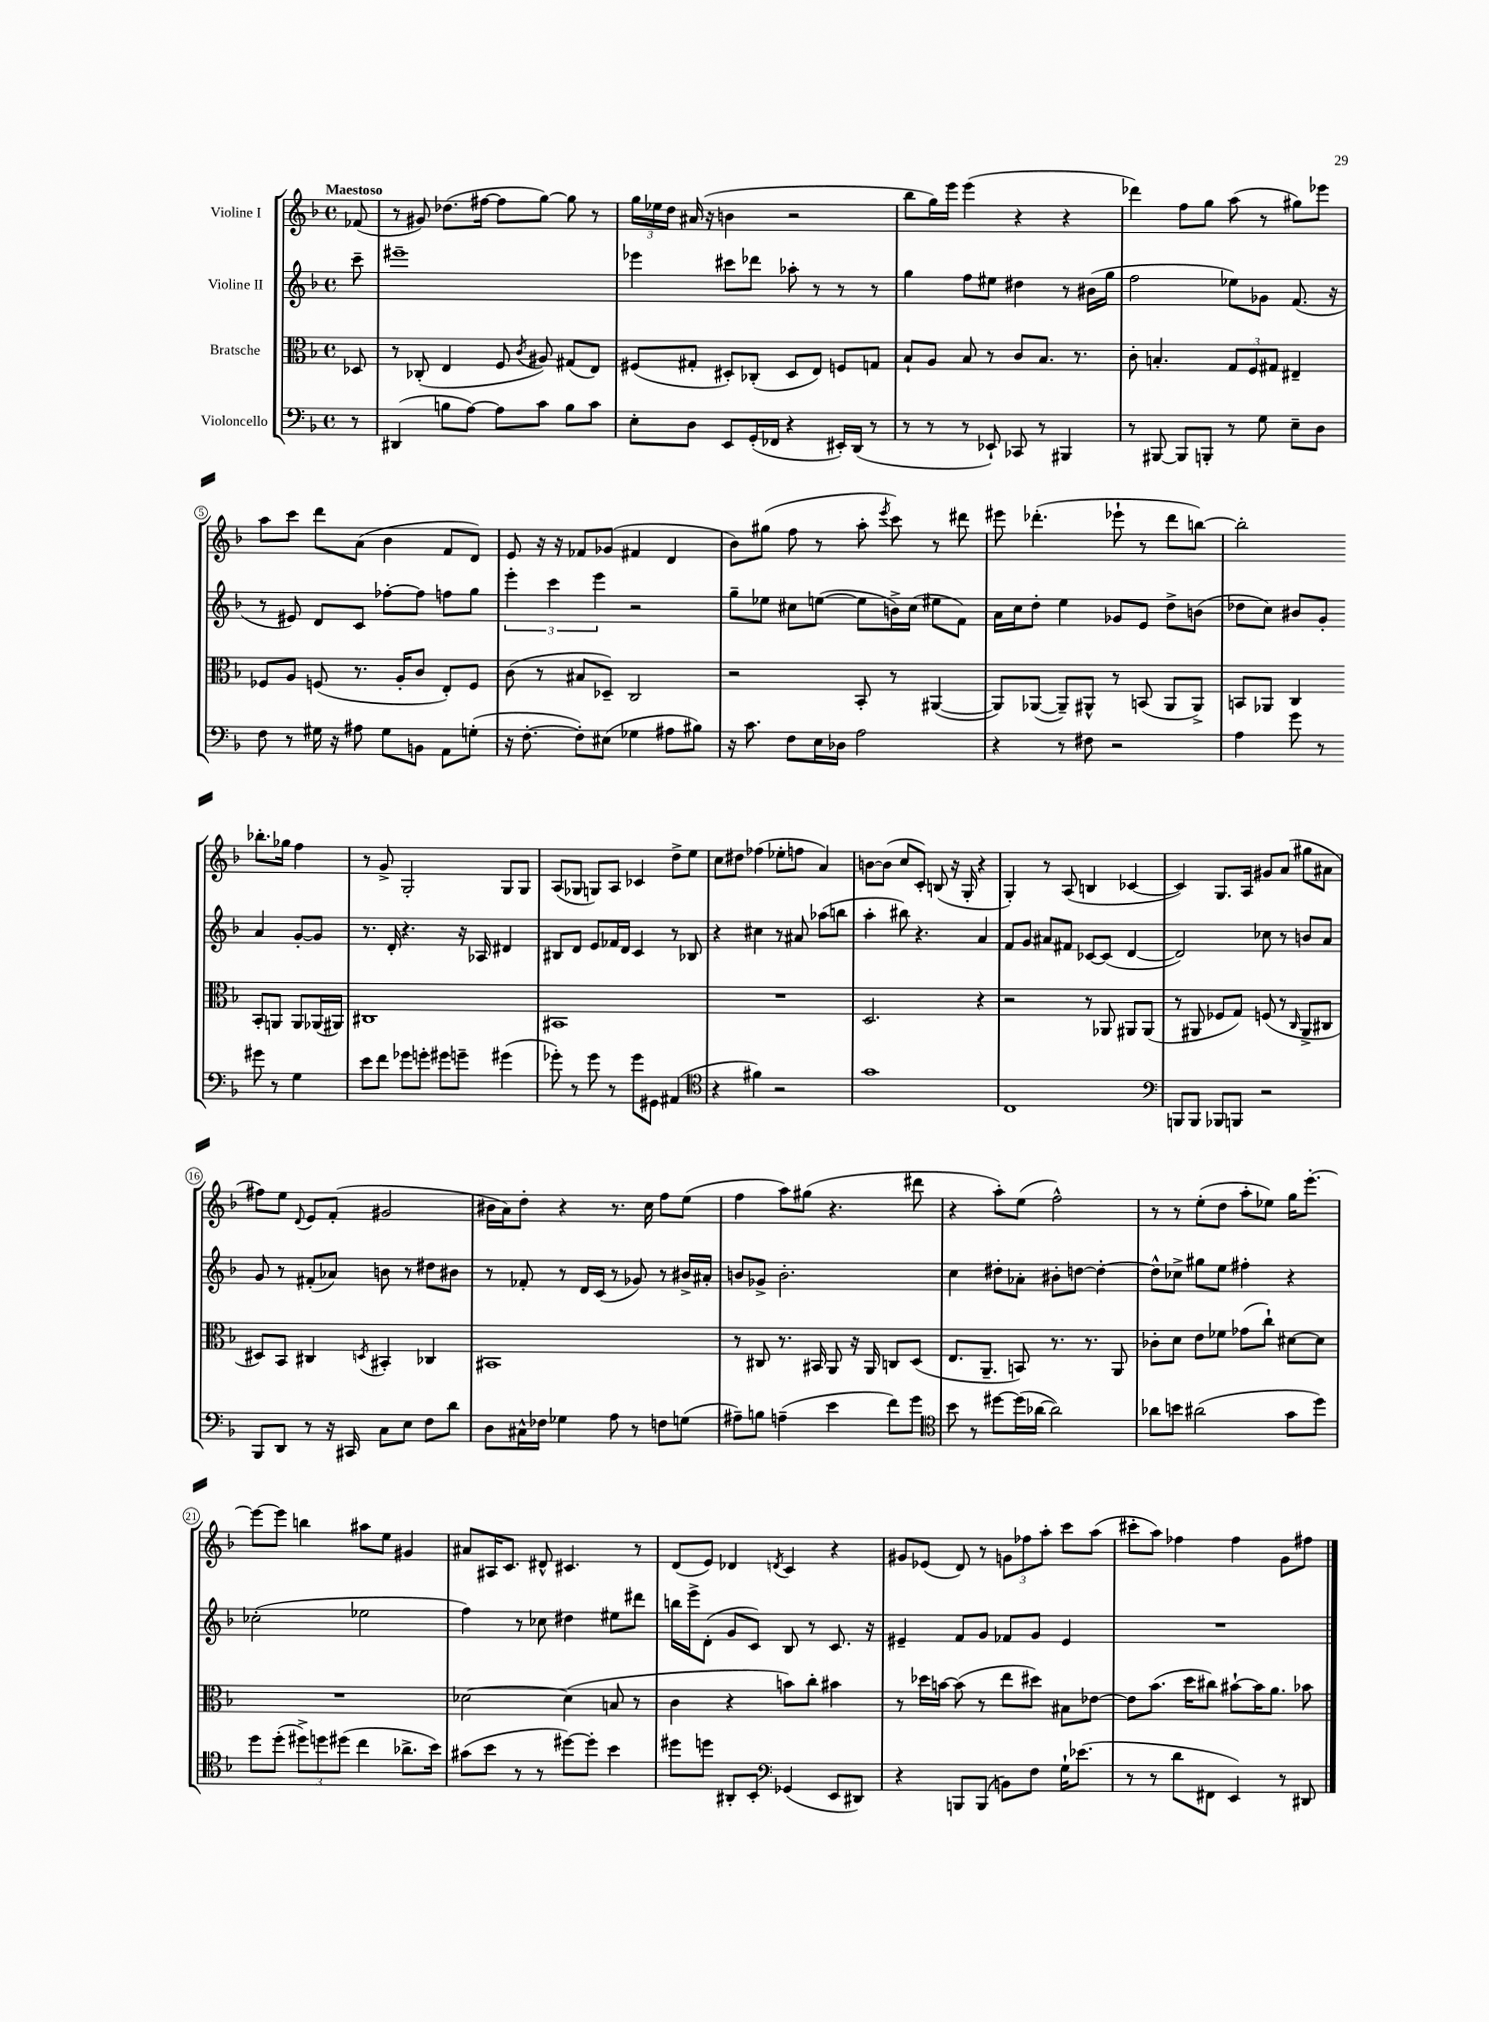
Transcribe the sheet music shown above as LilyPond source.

<<
\new StaffGroup <<
\new Staff = "s0" \with { instrumentName = "Violine I" } {
    \clef treble \key f \major \defaultTimeSignature \time 4/4 \partial 8 \tempo "Maestoso"
    \autoBeamOff fes'8( |
    r8 gis'8) des''8.[( fis''16]~ fis''8[ g''8]~) g''8 r8 |
    \tuplet 3/2 { g''16[ ees''16 d''16] } ais'16( r16 b'4 r2 |
    bes''8[ g''16) e'''16] e'''4( r4 r4 |
    des'''4) f''8[ g''8] a''8( r8 gis''8[) ees'''8] |
    a''8[ c'''8] d'''8[ a'8]( bes'4 f'8[ d'8]) |
    e'8 r16 r16 fes'8[ ges'8]( fis'4 d'4 |
    bes'8[) gis''8]( f''8 r8 a''8-. \acciaccatura { e'''8 } c'''8) r8 dis'''8 |
    eis'''8 des'''4.-.( ees'''8-! r8 des'''8[ b''8]~) |
    b''2-. bes''8.[-. ges''16] f''4 |
    r8 g'8-> g2-. g8[ g8] |
    a8[( ges8] g8[) a8] ces'4 d''8[-> e''8] |
    c''8[ dis''8] fes''4( ees''8[-. f''8] a'4) |
    b'8[~ b'8]( c''8[ c'8]-.) b8( r16 g16-. r4 |
    g4-.) r8 a8( b4 ces'4~ |
    ces'4) g8.[ a16] gis'8[ a'8]( gis''8[ ais'8] |
    fis''8[) e''8] \appoggiatura { d'8 } e'8[ f'8]-.( gis'2 |
    bis'16[ a'16) d''8]-. r4 r8. c''16 f''8[ e''8]( |
    f''4 a''8[) gis''8]( r4. dis'''8 |
    r4 a''8[-.) e''8]( f''2-^) |
    r8 r8 e''8[-.( d''8] a''8[-. ees''8]) g''16[ e'''8.]~-. |
    e'''8[~ e'''8] b''4 ais''8[ e''8] gis'4 |
    ais'8[ ais16 c'8.] dis'8-^ cis'4. r8 |
    d'8[( e'8]) des'4 \acciaccatura { d'8 } c'4 r4 |
    gis'8[ ees'8]( d'8) r8 \tuplet 3/2 { g'8[ fes''8 a''8]-. } c'''8[ a''8]( |
    cis'''8[-. a''8]) fes''4 fes''4 g'8[ fis''8] \bar "|." |
}
\new Staff = "s1" \with { instrumentName = "Violine II" } {
    \clef treble \key f \major \defaultTimeSignature \time 4/4 \partial 8
    \autoBeamOff c'''8-- |
    eis'''1-- |
    ees'''4 cis'''8[ des'''8] aes''8-. r8 r8 r8 |
    g''4 f''8[ eis''8] dis''4 r8 bis'16[( g''16] |
    f''2 ees''8[) ges'8] f'8.( r16 |
    r8 eis'8) d'8[ c'8] fes''8[~-. fes''8] f''8[ g''8] |
    \tuplet 3/2 { e'''4-. c'''4 e'''4 } r2 |
    g''8[-- ees''8] cis''8[ e''8]~( e''8[ b'16->) cis''16]( eis''8[ f'8]) |
    a'16[ c''16 d''8]-. e''4 ges'8[ e'8] d''8[-> b'8]( |
    des''8[ c''8]) bis'8[ g'8]-. a'4 g'8[~-. g'8] |
    r8. d'16-. r4. r16 aes16 dis'4 |
    bis8[ d'8] e'8[ fes'16 d'16] c'4 r8 bes8 |
    r4 cis''4 r8 ais'8 aes''8[( b''8] |
    a''4-. bis''8) r4. a'4 |
    f'8[ g'8] ais'8[ fis'8] ces'8[~ ces'8]( d'4~ |
    d'2) ces''8 r8 b'8[ a'8] |
    g'8 r8 fis'8[-.( aes'8]) b'8 r8 dis''8[ bis'8] |
    r8 fes'8-. r8 d'16[ c'16]( r8 ges'8) r8 bis'16[-> ais'16]-. |
    b'8[ ges'8]-> b'2.-. |
    c''4 dis''8[-. aes'8]-. bis'8[-. d''8]~ d''4~-. |
    d''8[-^ ces''8]-> gis''8[ e''8] fis''4-. r4 |
    ces''2-.( ees''2 |
    f''4) r8 ces''8 dis''4 eis''8[ dis'''8] |
    b''16[ e'''16-> d'8]-.( g'8[ c'8]) bes8 r8 c'8. r16 |
    eis'4-- f'8[ g'8] fes'8[ g'8] eis'4 |
    R1 \bar "|." |
}
\new Staff = "s2" \with { instrumentName = "Bratsche" } {
    \clef alto \key f \major \defaultTimeSignature \time 4/4 \partial 8
    \autoBeamOff des8 |
    r8 ces8-.( e4 f8 \acciaccatura { c'8 } ais8) gis8[( e8]) |
    fis8[( gis8]-. dis8[-.) ces8]-.( dis8[ e8]) f8[ g8] |
    bes8[-! a8] bes8 r8 c'8[ bes8.] r8. |
    c'8-. b4.-. \tuplet 3/2 { g8[ f8 gis8] } eis4-- |
    fes8[ a8] f8( r8. a16[-. c'8] e8[-.) f8] |
    c'8( r8 bis8[ des8]--) c2 |
    r2 bes,8-. r8 ais,4~( |
    ais,8[) aes,8]~( aes,8[--) ais,8]-^ r8 b,8( ais,8[ ais,8]->) |
    b,8[ aes,8] c4 b,8[-. a,8] a,8[ aes,16( ais,16]) |
    cis1 |
    bis,1 |
    R1 |
    d2. r4 |
    r2 r8 aes,8 ais,8[ ais,8]( |
    r8 ais,8 fes8[ g8]) f8( r8 \grace { c16 } ais,8[-> cis8] |
    dis8[) bes,8] cis4 \acciaccatura { d8 } bis,4-. ces4 |
    bis,1 |
    r8 cis8 r8. bis,16 a,8 r16 a,16 c8[ d8]( |
    e8.[ a,8.]-- b,8) r8. r8. a,8 |
    ces'8[-. d'8] e'8[ fes'8] ges'8[( c''8]-!) dis'8[~ dis'8] |
    R1 |
    des'2~ des'4( b8 r8 |
    c'4 r4 b'8[) c''8]-. bis'4 |
    r8 des''16[ b'16]~ b'8( r8 e''8[ dis''8]) bis8[ ees'8]~ |
    ees'8[ bes'8.]( d''16[ cis''8]) bis'8[~-! bis'16 a'8.] bes'8 \bar "|." |
}
\new Staff = "s3" \with { instrumentName = "Violoncello" } {
    \clef bass \key f \major \defaultTimeSignature \time 4/4 \partial 8
    \autoBeamOff r8 |
    dis,4( b8[ a8]~) a8[ c'8] b8[ c'8] |
    e8[-. d8] e,8[ g,16-.( fes,16] r4 eis,16[-.) d,16]( r8 |
    r8 r8 r8 ees,8-!) ces,8 r8 bis,,4 |
    r8 bis,,8~ bis,,8[ b,,8]-. r8 g8 e8[-- d8] |
    f8 r8 gis16 r16 ais8 gis8[ b,8] a,8[ g8]-.( |
    r16 f8.~-. f8[-.) eis8]( ges4 ais8[ bis8]) |
    r16 c'8. f8[ e16 des16] a2 |
    r4 r8 fis8 r2 |
    a4 g'8 r8 gis'8 r8 g4 |
    e'8[ f'8] ges'8[ g'8]-. gis'8[ g'8]-- gis'4( |
    ges'8-.) r8 ges'8 r8 ges'8[ gis,8] ais,4( |
    \clef tenor r4 fis'4) r2 |
    g'1 |
    c1 |
    \clef bass b,,8[ b,,8] bes,,8[ b,,8] r2 |
    bes,,8[ d,8] r8 r16 cis,16 c8[ e8] f8[ d'8] |
    d8[ cis16-^ fes16] ges4 a8 r8 f8[ g8]( |
    ais8[--) b8] a4--( e'4 f'8[) g'8] |
    \clef tenor bes'8 r8 dis''8[~ dis''16( aes'16]~ aes'2) |
    aes'8[ b'8] ais'2( g'8[ d''8]) |
    d''8[ d''8]-.( \tuplet 3/2 { dis''8[->) d''8 dis''8]( } c''4 aes'8.[-> bes'16]) |
    gis'8[( bes'8] r8 r8 dis''8[~) dis''8]-. bes'4 |
    dis''8[ d''8] ais,8[-. bes,8]-. \clef bass ges,4( e,8[ dis,8]) |
    r4 b,,8[ b,,8]( b,8[) f8] g16[-! ees'8.]( |
    r8 r8 d'8[ fis,8] e,4) r8 dis,8 \bar "|." |
}
>>
>>
\layout { \context { \Score \override BarNumber.stencil = #(make-stencil-circler 0.1 0.3 ly:text-interface::print) } }
